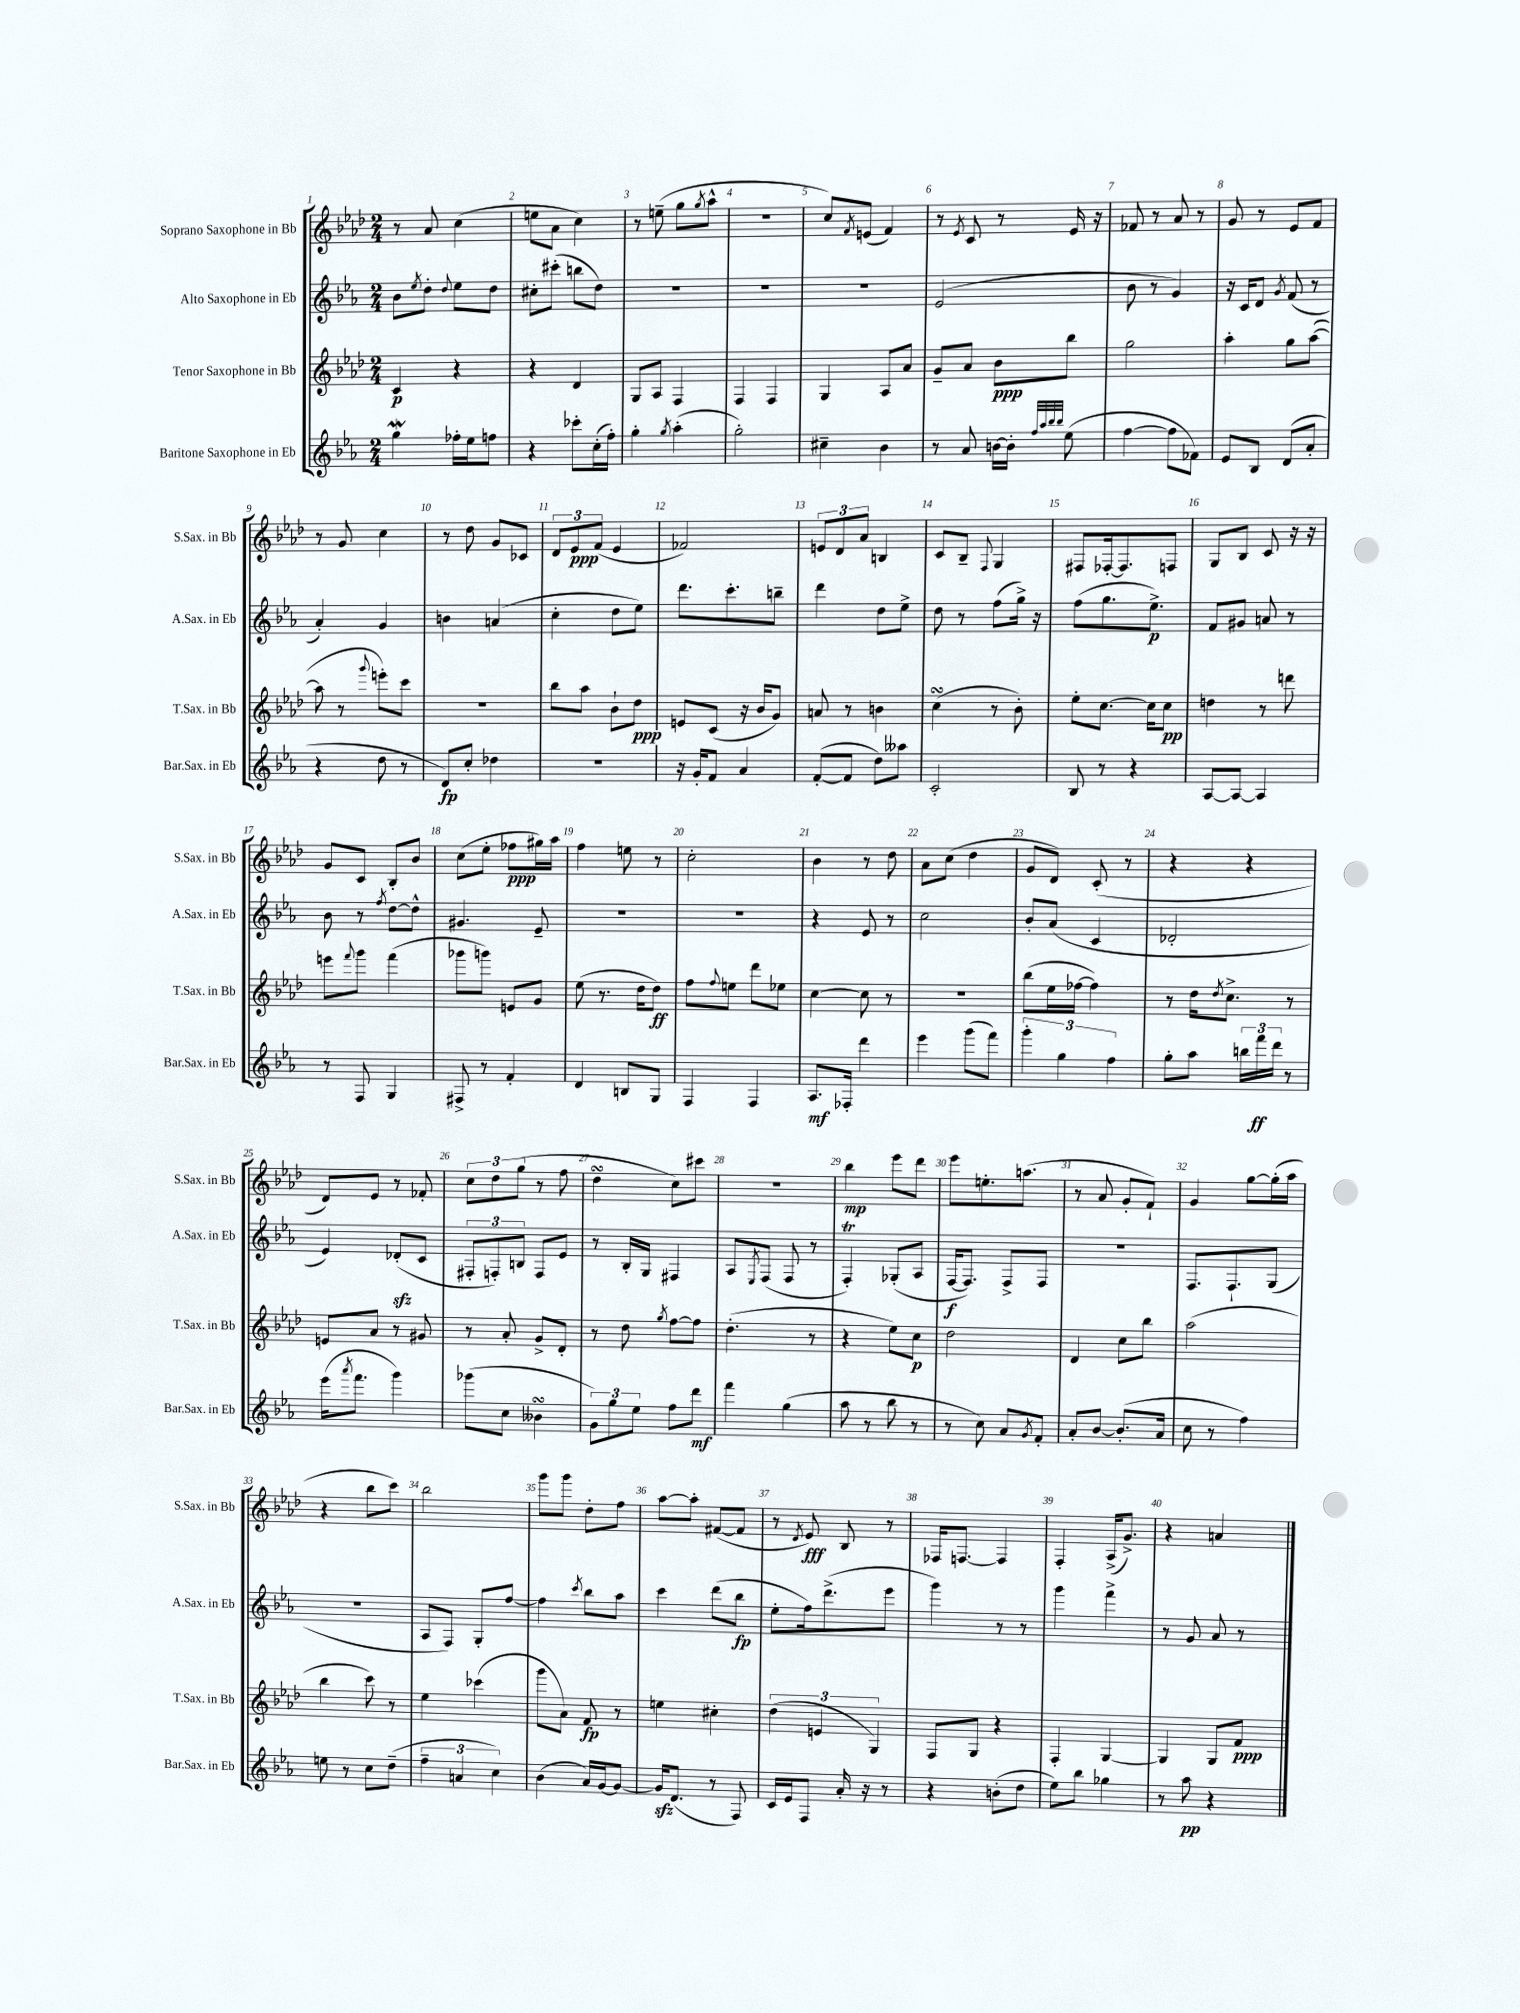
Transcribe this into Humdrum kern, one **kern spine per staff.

**kern	**kern	**kern	**kern
*staff4	*staff3	*staff2	*staff1
*clefG2	*clefG2	*clefG2	*clefG2
*k[b-e-a-]	*k[b-e-a-d-]	*k[b-e-a-]	*k[b-e-a-d-]
*M2/4	*M2/4	*M2/4	*M2/4
4gg\	4c/	8b-\L	8r
.	.	8qee-/	.
.	.	8dd'\J	8a-/
.	.	8qqdd/	.
16ff-'\LL	4r	8ee-\L	(4cc\
16ee-\J	.	.	.
8ff\J	.	8dd\J	.
=	=	=	=
4r	4r	8cc#'\L	8ee\L
.	.	(8ccc#'\J	8a-\J
8ccc-'\L	4d-/	8bb\L	4cc\)
(16cc'\L	.	8dd\J)	.
16ff'\JJ)	.	.	.
=	=	=	=
4gg'\	8G/L	2r	8r
.	8A-/J	.	(8ee~\
8qgg/	.	.	.
(4aa-'\	4F/	.	8gg\L
.	.	.	8qgg/
.	.	.	8aa-^^\J
=	=	=	=
2gg'\)	4F/	2r	2r
.	4F/	.	.
=	=	=	=
4cc#~\	4G/	2r	8cc/L)
.	.	.	8qf/
.	.	.	(8e/J
4b-\	8A-/L	.	4f/)
.	8a-/J	.	.
=	=	=	=
8r	8g~/L	(2e-/	8r
.	.	.	8qe-/
8a-/	8a-/J	.	8c/
[16b\LL	8b-\L	.	8r
16b'\]JJ	.	.	.
32qqff/LLL	.	.	.
32qqaa-/	.	.	.
32qqbb-/	.	.	.
32qqbb-/JJJ	.	.	.
(8ee-\	8bb-\J	.	16e-/
.	.	.	16r
=	=	=	=
[4ff\	2gg\	8b-\	8f-/
.	.	8r	8r
8ff\]L	.	4g/)	8a-/
8f-\J)	.	.	8r
=	=	=	=
8e-/L	4aa-'\	16r	8g/
.	.	16c/LK	.
8B-/J	.	8d/J	8r
.	.	8qg/	.
(8d/L	8gg\L	(8f/	8e-/L
8a-'/J	([8aa-\J	8r	8f/J
=	=	=	=
4r	8aa-\]	4a-'/)	8r
.	8r	.	8g/
.	8qqggg/	.	.
8dd\	8eee'\L)	4g/	4cc\
8r	8ccc\J	.	.
=	=	=	=
8d/L)	2r	4b\	8r
8cc'/J	.	.	8dd-\
4dd-\	.	(4a/	8g/L
.	.	.	8c-/J
=	=	=	=
2r	8bb-\L	4cc'\	12d-/L
.	.	.	12e-/
.	8aa-\J	.	.
.	.	.	(12f/J
.	8b-`\L	8dd\L	4e-/
.	8dd-\J	8ee-\J)	.
=	=	=	=
16r	8e/L	8.ddd\L	2f-/)
16g'/LK	.	.	.
8f/J	(8c/J	.	.
.	.	8.ccc'\	.
4a-/	16r	.	.
.	16b-/LK	.	.
.	8g/J)	8bb~\J	.
=	=	=	=
([8f'/L	8a/	4ddd\	12e/L
.	.	.	12d-/
8f/]J	8r	.	.
.	.	.	12a-/J
8dd\L)	4b\	8dd\L	4B/
8aa--\J	.	8ee-^\J	.
=	=	=	=
2c'/	(4cc\	8dd\	8c/L
.	.	8r	8B-~/J
.	.	.	8qqF/
.	8r	(8ff\L	4G/
.	8b-'\)	16gg^\Jk)	.
.	.	16r	.
=	=	=	=
8B-/	8ee-'\L	(8ff\L	8F#/L
8r	[8.cc\J	8.gg\	[16F-'/k
.	.	.	8.F-/]
4r	.	.	.
.	16cc\]LK	8.ee-^\J)	.
.	8cc\J	.	8F/J
=	=	=	=
[8A-/L	4dd\	8f/L	8G/L
8A-/_J	.	8g#/J	8B-/J
4A-/]	8r	8a/	8c/
.	8ddd\	8r	16r
.	.	.	16r
=	=	=	=
8r	8eee\L	8b-\	8g/L
.	8qqfff/	.	.
8F/	8ggg\J	8r	8c/J
.	.	8qff/	.
4G/	(4fff\	[8dd\L	8B-'/L
.	.	8dd^^\]J	8b-/J
=	=	=	=
8F#^/	8ggg-\L	4.g#/	(8cc\L
8r	8ggg\J)	.	8ee-'\J
4f'/	8e/L	.	8ff-\L
.	8g/J	8e-~/	16gg#\L)
.	.	.	16aa-\JJ
=	=	=	=
4d/	(8ee-\	2r	4ff\
.	8.r	.	.
8B/L	.	.	8ee\
.	16dd-\LK	.	.
8G/J	8dd-\J)	.	8r
=	=	=	=
4F/	8ff\L	2r	2cc'\
.	8qqff/	.	.
.	8ee\J	.	.
4F/	8ddd-\L	.	.
.	8ee-\J	.	.
=	=	=	=
8.A-/L	[4cc\	4r	4b-\
16F-'/Jk	.	.	.
4ddd\	8cc\]	8e-/	8r
.	8r	8r	8dd-\
=	=	=	=
4eee-\	2r	2cc\	8a-\L
.	.	.	(8cc\J
(8ggg\L	.	.	4dd-\
8fff\J)	.	.	.
=	=	=	=
6ggg'\	(8bb-\L	8b-'/L	8g/L
.	16ee-\L	(8a-/J	8d-/J)
6gg\	.	.	.
.	[16ff-\JJ	.	.
.	4ff-\])	4c/	(8c'/
6ff\	.	.	.
.	.	.	8r
=	=	=	=
8gg'\L	8r	2d-'/	4r
8aa-\J	16dd-\LK	.	.
.	8qdd-/	.	.
.	8.cc^\J	.	.
24bb\LL	.	.	4r
24fff\	.	.	.
24ddd\JJ	.	.	.
8r	8r	.	.
=	=	=	=
(16eee-\LK	8e/L	4e-/)	8d-/L)
8qaaa-/	.	.	.
8.fff\J	.	.	.
.	8a-/J	.	8e-/J
4ggg\)	8r	(8d-'/L	8r
.	8g#/	8c/J	8f-'/
=	=	=	=
(8ggg-\L	8r	12F#'/L	12cc\L
.	.	12F'/)	12dd-\
8cc\J	8a-'/	.	.
.	.	12B/J	(12gg\J
4b--\	8g^/L	8F/L	8r
.	8d-'/J	8e-/J	8ff\
=	=	=	=
12g\L)	8r	8r	4dd-\
12gg\	.	.	.
.	8dd-\	16B-'/LL	.
12ee-\J	.	.	.
.	.	16G/JJ	.
.	8qgg/	.	.
8ff\L	[8ff\L	4F#/	8cc\L)
8ddd\J	8ff\]J	.	8ccc#\J
=	=	=	=
4fff\	(4.dd-'\	8A-/L	2r
.	.	8qE-/	.
.	.	(8F/J	.
(4gg\	.	8F/	.
.	8r	8r	.
=	=	=	=
8aa-\	4r	4F'/)	4bb-\
8r	.	.	.
8bb-\	8ee-\L)	(8G-'/L	8eee-\L
8r	8cc\J	8A-/J	8ddd-\J
=	=	=	=
8r	2dd-\	[16F/LK	8eee-\L
.	.	8.F/]J)	.
8cc\)	.	.	8.ee'\
8a-/L	.	8F^/L	.
.	.	.	(8.aa\J
8qg/	.	.	.
8f'/J	.	8F/J	.
=	=	=	=
8a-'/L	4d-/	2r	8r
[8b-/J	.	.	8a-/
(8.b-'/]L	8cc\L	.	8g'/L
.	8bb-\J	.	8f`/J)
16a-/Jk	.	.	.
=	=	=	=
8cc\	(2aa-\	8.F/L	4g/
8r	.	.	.
.	.	8.F`/	.
4ff\)	.	.	[8gg\L
.	.	(8G/J	(16gg'\]L
.	.	.	16aa-\JJ
=	=	=	=
8ee\	4bb-\	2r	4r
8r	.	.	.
8cc\L	8ccc\)	.	8bb-\L
(8dd~\J	8r	.	8ccc\J)
=	=	=	=
6ff~\	4ee-\	8A-/L	2bb-\
.	.	8F/J)	.
6a/	.	.	.
.	(4ccc-\	8G'/L	.
6cc\)	.	.	.
.	.	[8ff/J	.
=	=	=	=
(4b-\	8ggg\L	4ff\]	8ggg\L
.	8a-\J)	.	8ggg\J
.	.	8qccc/	.
16a-/LL)	8f/	8bb-\L	8dd-'\L
[16g/J	.	.	.
8g/_J	8r	8aa-\J	8ff\J
=	=	=	=
16g/]LK	4ee\	4ccc\	[8aa-\L
(8.d/J	.	.	.
.	.	.	8aa-'\]J
8r	4cc#'\	(8ddd\L	([8f#/L
8F/)	.	8bb-\J	8f#/]J
=	=	=	=
16c/LL	(6dd-\	8ee-'\L	8r
16e-/J	.	.	.
.	.	.	8qd-/
8F/J	.	16ff\k)	8e-/)
.	6e/	.	.
.	.	(8.ddd^\	.
16a-'/	.	.	8B-/
16r	.	.	.
.	6G/)	.	.
8r	.	8eee-\J	8r
=	=	=	=
4r	8F/L	4ggg\)	16F-/LK
.	.	.	[8.F/J
.	8G/J	.	.
(8b'\L	4r	8r	4F/]
8dd\J	.	8r	.
=	=	=	=
8ee-\L)	4F'/	4ggg\	4F'/
8bb-\J	.	.	.
4gg-\	[4G/	4fff^\	(16A-^/LK
.	.	.	8.g^/J)
=	=	=	=
8r	4G/]	8r	4r
8aa-\	.	8g/	.
4r	8G/L	8a-/	4a/
.	8f/J	8r	.
==	==	==	==
*-	*-	*-	*-
